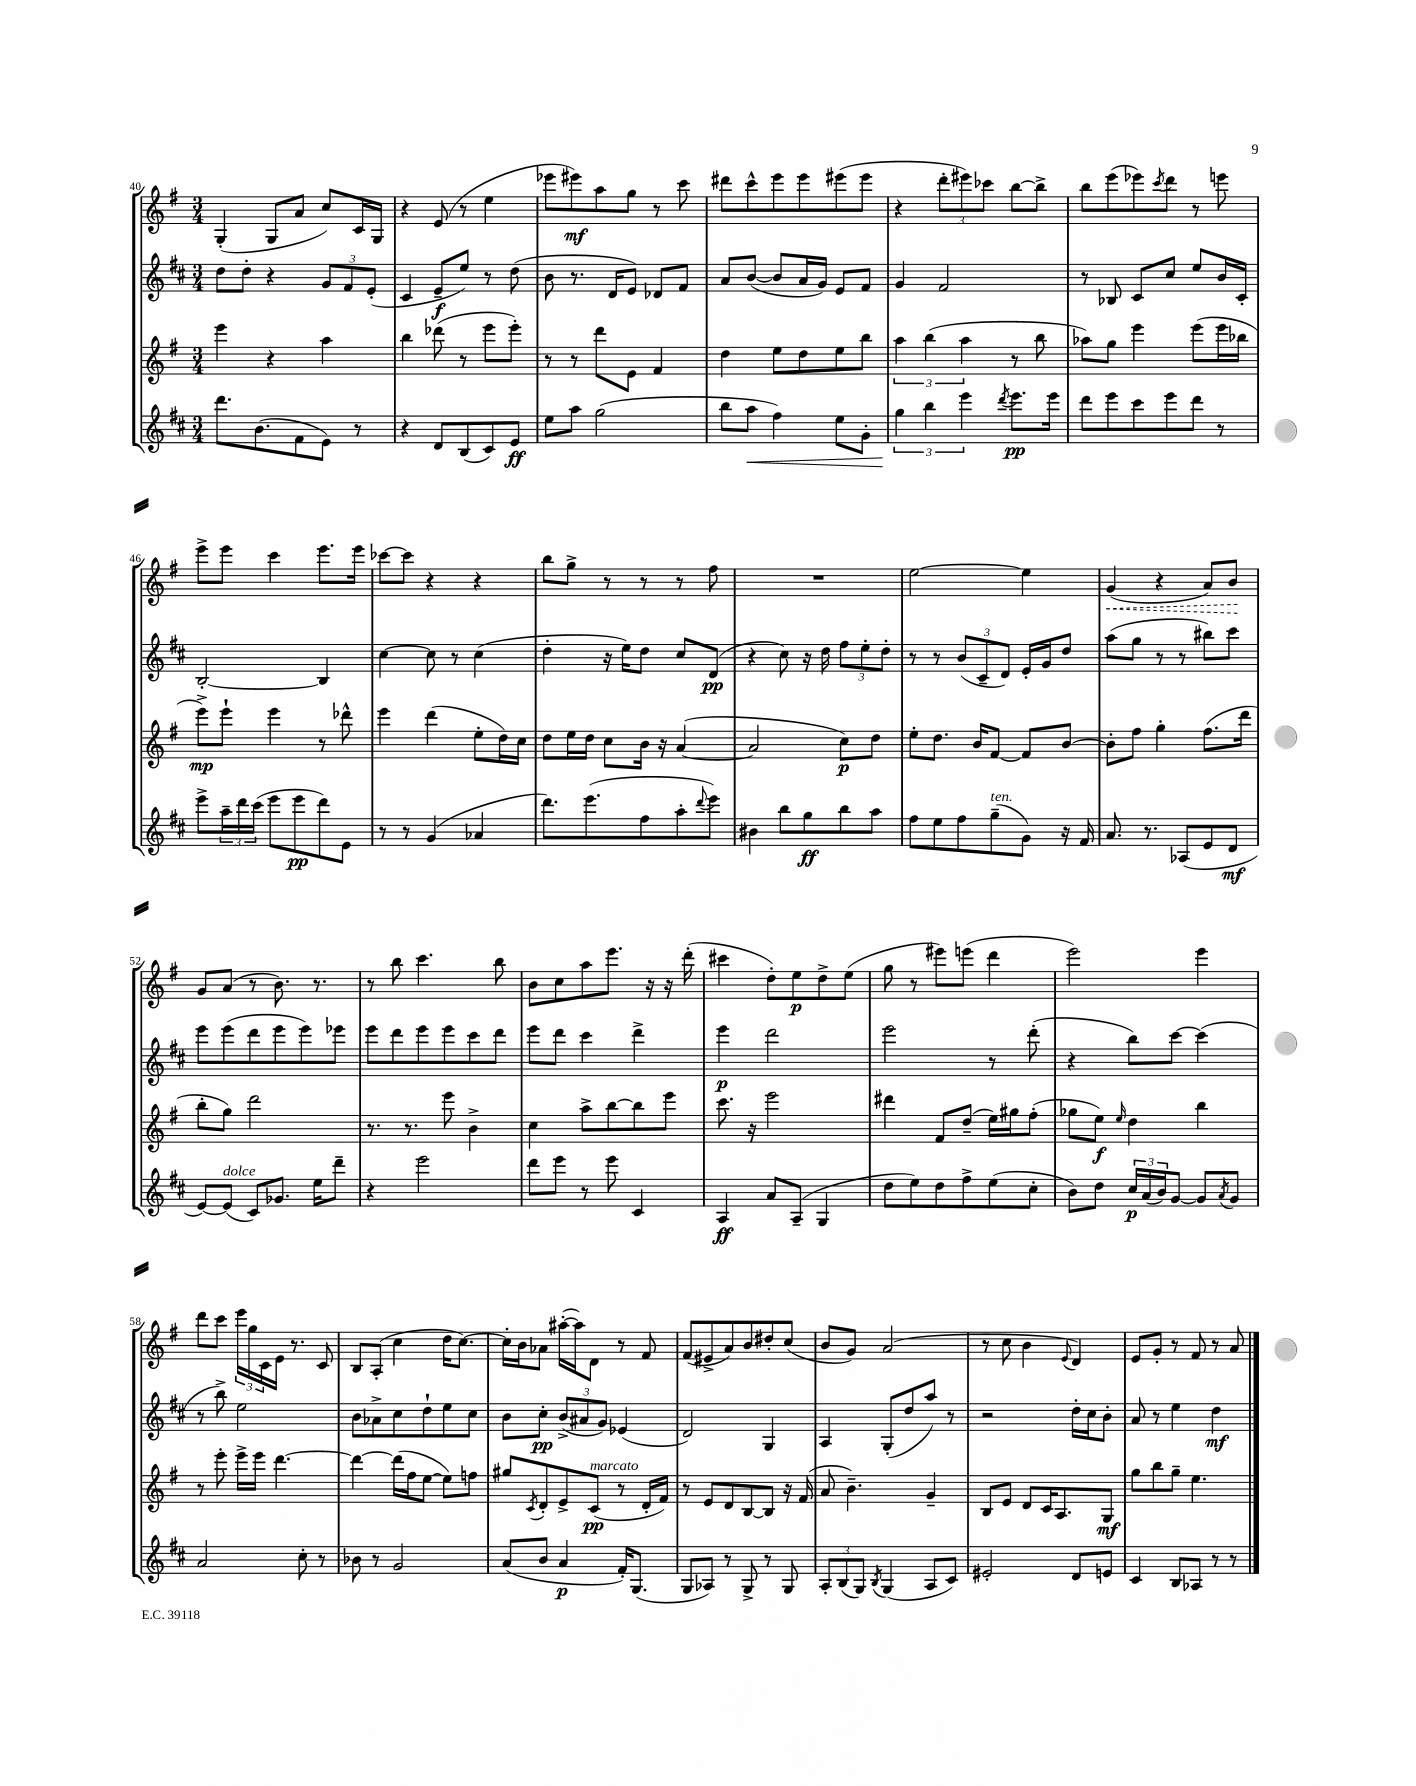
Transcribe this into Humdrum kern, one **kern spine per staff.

**kern	**kern	**kern	**kern
*staff4	*staff3	*staff2	*staff1
*clefG2	*clefG2	*clefG2	*clefG2
*k[f#c#]	*k[f#]	*k[f#c#]	*k[f#]
*M3/4	*M3/4	*M3/4	*M3/4
8.ddd	4eee	8dd	(4G'
.	.	8dd'	.
(8.b	.	.	.
.	4r	4r	8G
8f#	.	.	8a
8e)	4aa	12g	8cc)
.	.	12f#	.
8r	.	.	16c
.	.	(12e'	.
.	.	.	16G
=	=	=	=
4r	4bb	4c#	4r
8d	(8ddd-	8e~	(8e
(8B	8r	8ee)	8r
8c#)	8eee	8r	4ee
8e	8eee')	(8dd	.
=	=	=	=
8ee	8r	8b	8eee-
8aa	8r	8.r	8eee#)
(2gg	8ddd	.	8aa
.	.	16d	.
.	8e	8e)	8gg
.	4f#	8d-	8r
.	.	8f#	8ccc
=	=	=	=
8bb	4dd	8a	8ddd#
8aa	.	([8b	8ccc^^
4ff#)	8ee	8b]	8eee
.	8dd	16a	8eee
.	.	16g)	.
8ee	8ee	8e	(8eee#
8g'	8bb	8f#	8eee#
=	=	=	=
6gg	6aa	4g	4r
6bb	(6bb	.	.
.	.	2f#	12ddd'
6eee	6aa	.	12eee#)
.	.	.	12ccc-
8qddd	.	.	.
8.eee	8r	.	[8bb
.	8bb	.	8bb^]
16eee	.	.	.
=	=	=	=
8ddd	8aa-)	8r	8bb
8eee	8gg	8B-	(8eee
8ccc#	4eee	8c#	8eee-)
.	.	.	8qccc
8eee	.	8cc#	8ddd
8ddd	(8eee	8ee	8r
8r	16eee	16b	8eee
.	16bb-	16c#'	.
=	=	=	=
8eee^	8eee^)	[2B'	8eee^
24aa~	8eee`	.	8eee
24ddd	.	.	.
(24ccc#	.	.	.
8eee	4eee	.	4ccc
8eee	.	.	.
8ddd)	8r	4B]	8.eee
8e	8ddd-^^	.	.
.	.	.	16eee
=	=	=	=
8r	4eee	[4cc#	[8ccc-
8r	.	.	8ccc-]
(4g	(4ddd	8cc#]	4r
.	.	8r	.
4a-	8ee'	(4cc#	4r
.	16dd)	.	.
.	16cc	.	.
=	=	=	=
8.ddd)	8dd	4dd'	8bb
.	16ee	.	8gg^
(8.eee	16dd	.	.
.	8cc	16r	8r
.	.	16ee)	.
8ff#	16b	8dd	8r
.	16r	.	.
8aa'	([4a	8cc#	8r
8qqddd	.	.	.
8eee)	.	(8d	8ff#
=	=	=	=
4b#	2a]	4r	2.r
8bb	.	8cc#)	.
8gg	.	16r	.
.	.	16dd	.
8bb	8cc)	12ff#	.
.	.	12ee'	.
8aa	8dd	.	.
.	.	12dd'	.
=	=	=	=
8ff#	8ee'	8r	[2ee
8ee	8.dd	8r	.
8ff#	.	(12b	.
.	16b	.	.
.	.	12c#~	.
(8gg~	[8f#	.	.
.	.	12d)	.
8g)	8f#]	16e'	4ee]
.	.	16g	.
16r	[8b	8dd	.
16f#	.	.	.
=	=	=	=
8.a	8b']	(8aa	(4g
.	8ff#	8gg	.
8.r	.	.	.
.	4gg'	8r	4r
(8A-	.	8r	.
8e	(8.ff#	8bb#)	8a)
8d	.	8ccc#	8b
.	16ddd	.	.
=	=	=	=
[8e)	8bb'	8eee	8g
(8e]	8gg)	(8eee	(8a
8c#)	2ddd	8ddd	8r
8.g-	.	8eee	8.b)
.	.	8eee)	.
16ee	.	.	8.r
8ddd~	.	8eee-	.
=	=	=	=
4r	8.r	8eee	8r
.	.	8ddd	8bb
.	8.r	.	.
2eee	.	8eee	4.ccc
.	8eee	8eee	.
.	4b^	8ccc#	.
.	.	8ddd	8bb
=	=	=	=
8ddd	4cc	8eee	8b
8eee	.	8ddd	8cc
8r	8aa^	4ccc#	8aa
8eee	[8bb	.	8.eee
4c#	8bb]	4ddd^	.
.	.	.	16r
.	8eee	.	16r
.	.	.	(16ddd'
=	=	=	=
4A	8.ccc	4eee	4ccc#
.	16r	.	.
8a	2eee	2ddd	8dd')
(8A~	.	.	8ee
4G	.	.	8dd^
.	.	.	(8ee
=	=	=	=
8dd	4ddd#	2eee	8gg
8ee)	.	.	8r
8dd	8f#	.	8eee#)
8ff#^	(8dd~	.	(8eee
(8ee	16ee)	8r	4ddd
.	16gg#	.	.
8cc#'	(8ff#'	(8ddd'	.
=	=	=	=
8b)	8gg-	4r	2eee)
8dd	8ee)	.	.
.	16qqee	.	.
24cc#	4dd	8bb)	.
(24a	.	.	.
24b)	.	.	.
[8g	.	[8ccc#	.
8g]	4bb	(4ccc#]	4eee
8qa	.	.	.
8g	.	.	.
=	=	=	=
2a	8r	8r	8ddd
.	8eee'	8bb^)	8ccc
.	16eee^	2ee	24eee
.	.	.	24gg
.	16eee	.	.
.	.	.	24c
.	[4.ddd	.	16e
.	.	.	8.r
8cc#'	.	.	.
8r	.	.	8c
=	=	=	=
8b-	4ddd_	8b	8B
8r	.	8a-^	(8A'
2g	(16ddd]	8cc#	4cc
.	16ff#	.	.
.	[8ee	8dd`	.
.	8ee])	8ee	16dd
.	.	.	[8.cc)
.	8ff	8cc#	.
=	=	=	=
(8a	8gg#	8b	16cc']
.	.	.	16b
.	8qc	.	.
8b	8d'	8cc#'	8a-
4a	8e^	(12b^	([16aa#'
.	.	.	16aa#])
.	.	12a#	.
.	(8c	.	8d
.	.	12g)	.
16f#')	8r	(4e-	8r
(8.G	.	.	.
.	16d'	.	8f#
.	16f#)	.	.
=	=	=	=
8G	8r	2d)	(8f#
8A-)	8e	.	8e#^
8r	8d	.	8a)
8G^	[8B	.	8b
8r	8B]	4G	8dd#'
8G	16r	.	(8cc
.	(16f#	.	.
=	=	=	=
12A'	8a	4A	8b
(12B	.	.	.
.	4.b~)	.	8g)
12G)	.	.	.
8qB	.	.	.
(4G	.	(8G'	(2a
.	.	8dd	.
8A	4g~	8aa)	.
8c#)	.	8r	.
=	=	=	=
2e#'	8B	2r	8r
.	8e	.	8cc
.	8d	.	4b
.	16c	.	.
.	8.A	.	.
.	.	.	8qqe
8d	.	16dd'	4d)
.	.	16cc#	.
8e	8G	8b'	.
=	=	=	=
4c#	8gg	8a	8e
.	8bb	8r	8g'
8B	8gg~	4ee	8r
8A-	4.ee	.	8f#
8r	.	4dd	8r
8r	.	.	8a
==	==	==	==
*-	*-	*-	*-
